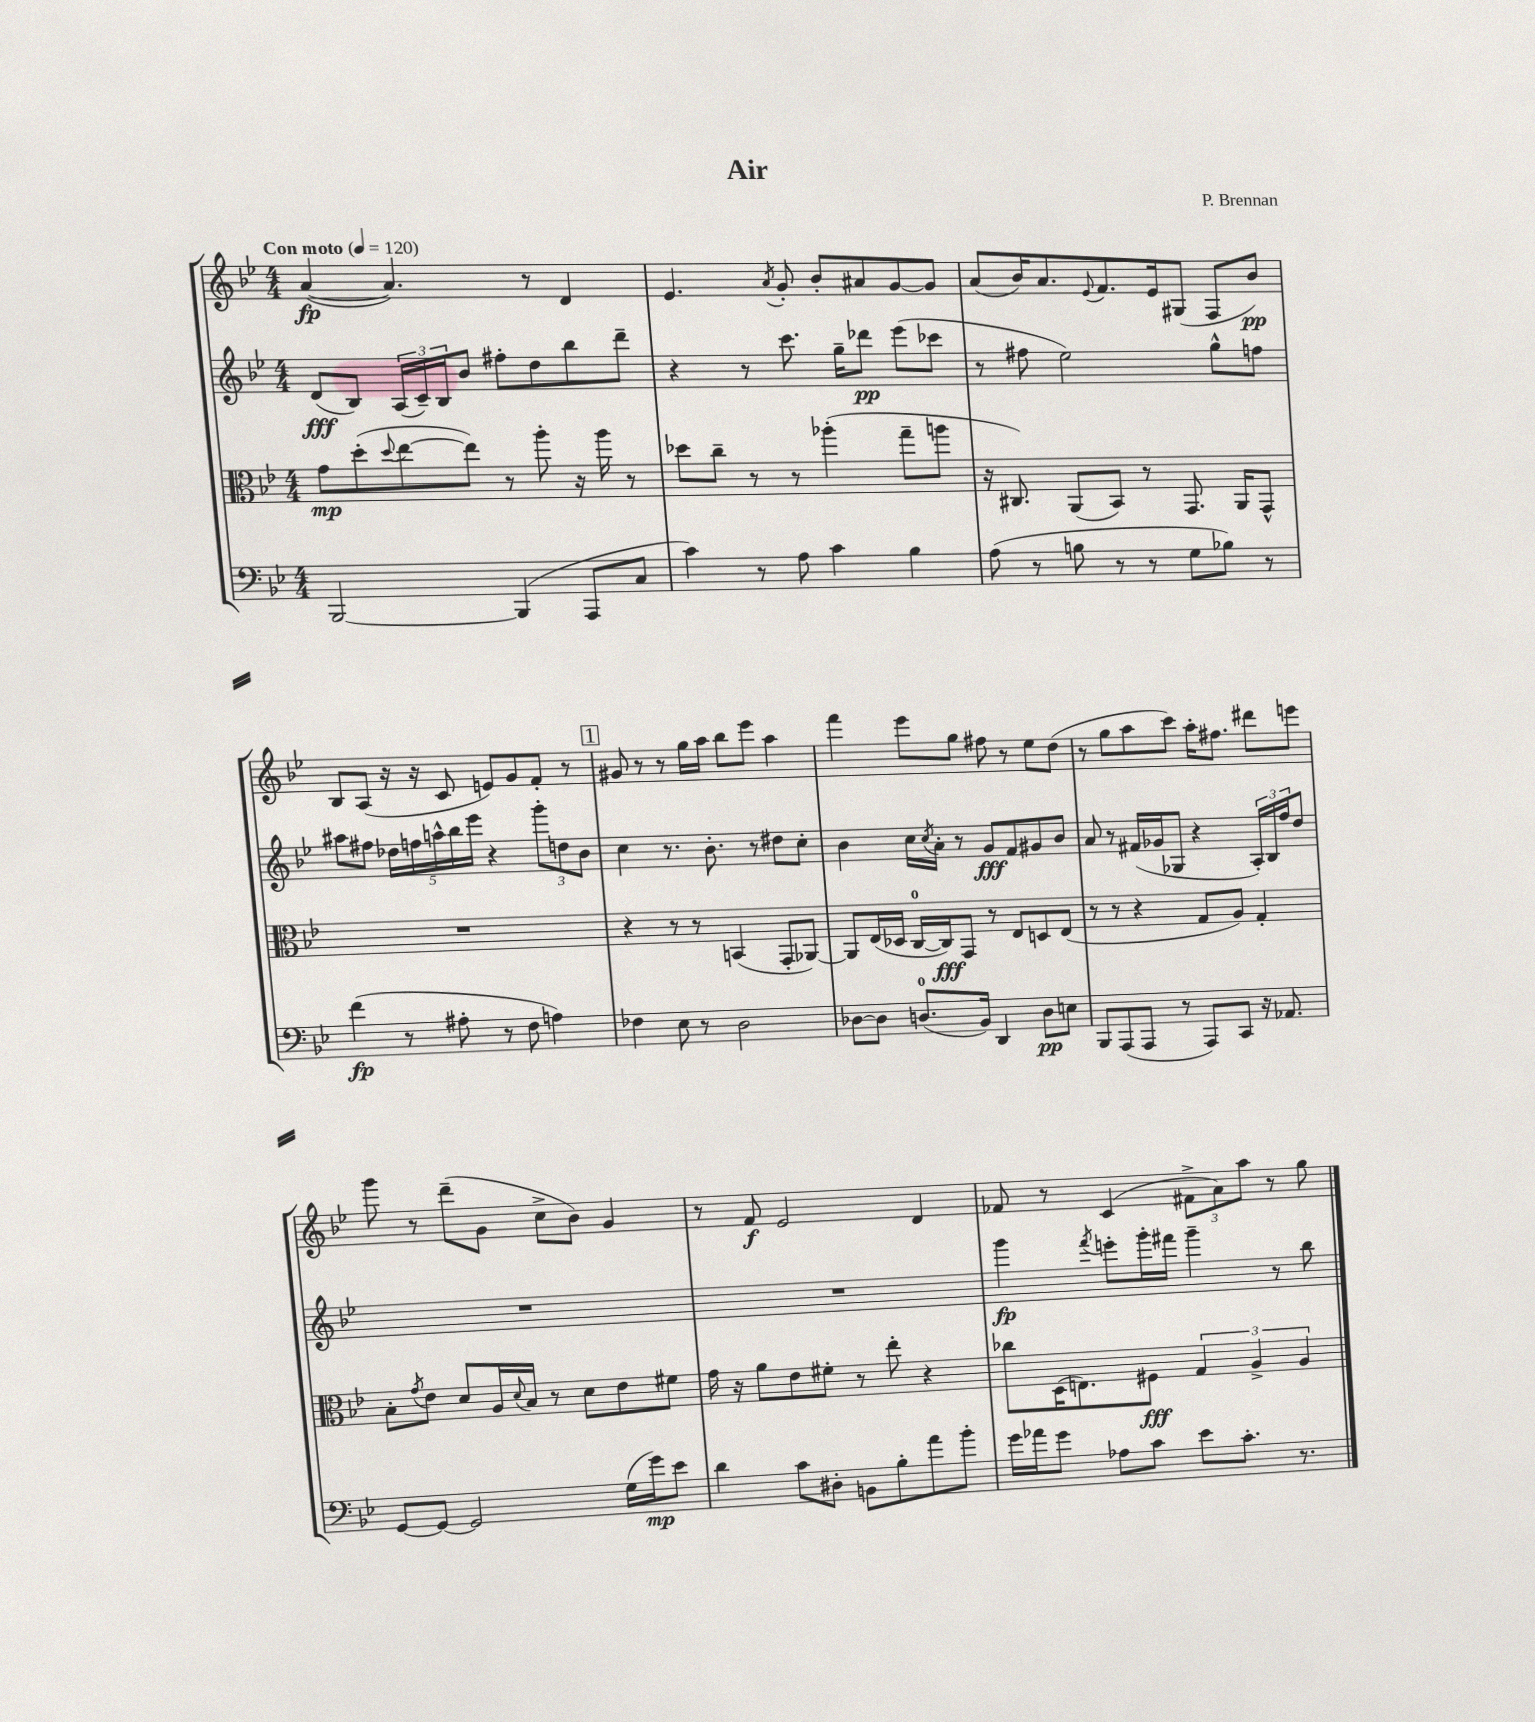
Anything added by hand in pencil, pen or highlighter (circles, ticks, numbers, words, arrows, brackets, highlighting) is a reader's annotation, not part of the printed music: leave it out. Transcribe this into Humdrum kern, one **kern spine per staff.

**kern	**dynam	**kern	**dynam	**kern	**dynam	**kern	**dynam
*part4	*part4	*part3	*part3	*part2	*part2	*part1	*part1
*staff4	*staff4	*staff3	*staff3	*staff2	*staff2	*staff1	*staff1
*clefF4	*	*clefC3	*	*clefG2	*	*clefG2	*
*k[b-e-]	*	*k[b-e-]	*	*k[b-e-]	*	*k[b-e-]	*
*M4/4	*	*M4/4	*	*M4/4	*	*M4/4	*
*MM120	*	*MM120	*	*MM120	*	*MM120	*
=1	=1	=1	=1	=1	=1	=1	=1
!	!	!	!	!	!	!LO:TX:a:B:t=Con moto	!
[2BBB-/	.	8g\L	mp	(8d/L	fff	([4a/	fp
.	.	(8dd'\	.	8B-/J)	.	.	.
.	.	8qqdd/	.	.	.	.	.
.	.	[8ee-\	.	(24A/LL	.	4.a/])	.
.	.	.	.	24c~/)	.	.	.
.	.	.	.	24B-/J	.	.	.
.	.	8ee-\J])	.	8b-/J	.	.	.
(4BBB-/]	.	8r	.	8ff#X'\L	.	.	.
.	.	8aa'\	.	8dd\	.	8r	.
8AAA/L	.	16r	.	8bb-\	.	4d/	.
.	.	16aa\	.	.	.	.	.
8C/J	.	8r	.	8ddd~\J	.	.	.
=2	=2	=2	=2	=2	=2	=2	=2
4c\)	.	8dd-X\L	.	4r	.	4.e-/	.
.	.	8cc~\J	.	.	.	.	.
8r	.	8r	.	8r	.	.	.
.	.	.	.	.	.	8qa/	.
8A\	.	8r	.	8.ccc\	.	8g'/	.
4c\	.	(4aa-X'\	.	.	.	8b-'/L	.
.	.	.	.	16gg~\KL	.	.	.
.	.	.	.	8ddd-X\J	pp	8a#X/	.
4B-\	.	8gg~\L	.	(8eee-\L	.	[8g/	.
.	.	8aan\J	.	8ccc-X\J	.	8g/J]	.
=3	=3	=3	=3	=3	=3	=3	=3
(8A\	.	16r	.	8r	.	(8a/L	.
.	.	8.C#X/)	.	.	.	.	.
8r	.	.	.	8ff#X\	.	16b-/K)	.
.	.	.	.	.	.	8.a/	.
8Bn\	.	(8AA/L	.	2ee-\)	.	.	.
.	.	.	.	.	.	8qqe-/	.
8r	.	8BB-/J)	.	.	.	8.f/	.
8r	.	8r	.	.	.	.	.
.	.	.	.	.	.	16e-/k	.
8G\L	.	8.GG/	.	.	.	(8G#X/J	.
8B-X\J)	.	.	.	8gg^^\L	.	8F/L	.
.	.	16AA/KL	.	.	.	.	.
8r	.	8GG^^/J	.	8ffn\J	.	8b-/J)	pp
!!LO:LB:g=z
=4	=4	=4	=4	=4	=4	=4	=4
(4f\	fp	1r	.	8aa#X\L	.	8B-/L	.
.	.	.	.	8ff#X\J	.	(8A/J	.
8r	.	.	.	20dd-X\LL	.	16r	.
.	.	.	.	20ffn\	.	.	.
.	.	.	.	.	.	16r	.
.	.	.	.	20aan^^\	.	.	.
8A#X'\	.	.	.	.	.	8c/	.
.	.	.	.	20bb-\	.	.	.
.	.	.	.	20eee-\JJ	.	.	.
8r	.	.	.	4r	.	8en/L)	.
8F\	.	.	.	.	.	8g/	.
4An\)	.	.	.	12ggg'\L	.	8f'/J	.
.	.	.	.	12ddn\	.	.	.
.	.	.	.	.	.	8r	.
.	.	.	.	12b-\J	.	.	.
!!LO:REH:place=s1:t=1
=5	=5	=5	=5	=5	=5	=5	=5
4F-X\	.	4r	.	4cc\	.	8g#X/	.
.	.	.	.	.	.	8r	.
8E-\	.	8r	.	8.r	.	8r	.
8r	.	8r	.	.	.	16gg\LL	.
.	.	.	.	8.b-'\	.	16aa\JJ	.
2D\	.	(4BBn/	.	.	.	8bb-\L	.
.	.	.	.	8r	.	8eee-\J	.
.	.	8GG'/L	.	8dd#X\L	.	4aa\	.
.	.	[8AA-X/J)	.	8cc'\J	.	.	.
=6	=6	=6	=6	=6	=6	=6	=6
[8D-X\L	.	8AA-/L]	.	4b-\	.	4fff\	.
8D-\J]	.	(16E-/L	.	.	.	.	.
.	.	16D-X/JJ	.	.	.	.	.
(8.Dn/L	.	[16C/LL	.	16cc\LL	.	8eee-\L	.
.	.	.	.	8qcc/	.	.	.
.	.	16C/J])	fff	16a'\JJ	.	.	.
.	.	8GG/J	.	8r	.	8gg\J	.
16BB-/Jk)	.	.	.	.	.	.	.
4DD/	.	8r	.	8g/L	fff	8ff#X\	.
.	.	8E-/L	.	8f/	.	8r	.
8D\L	pp	8Dn/	.	8g#X/	.	8ee-\L	.
8En\J	.	(8E-/J	.	8b-/J	.	(8dd\J	.
=7	=7	=7	=7	=7	=7	=7	=7
8BBB-/L	.	8r	.	8a/	.	8r	.
(8AAA/	.	8r	.	8r	.	8gg\L	.
8AAA/J	.	4r	.	(16f#X/LL	.	8aa\	.
.	.	.	.	16g-X/J	.	.	.
8r	.	.	.	8G-X/J	.	8ccc\J)	.
8AAA/L)	.	8G/L	.	4r	.	16aa'\KL	.
.	.	.	.	.	.	8.ff#X\J	.
8CC/J	.	8A/J)	.	.	.	.	.
16r	.	4G'/	.	24A'/LL)	.	8ddd#X\L	.
.	.	.	.	24B-/	.	.	.
8.AA-X/	.	.	.	.	.	.	.
.	.	.	.	24ff/J	.	.	.
.	.	.	.	8dd/J	.	8eeen\J	.
!!LO:LB:g=z
=8	=8	=8	=8	=8	=8	=8	=8
[8GG/L	.	8B-'\L	.	1r	.	8ggg\	.
.	.	8qg/	.	.	.	.	.
8GG/J_	.	8e-\J	.	.	.	8r	.
2GG/]	.	8d/L	.	.	.	(8ddd~\L	.
.	.	16A/L	.	.	.	8g\J	.
.	.	8qqd/	.	.	.	.	.
.	.	16B-/JJ	.	.	.	.	.
.	.	8r	.	.	.	8cc^\L	.
.	.	8d\L	.	.	.	8b-\J)	.
(16G\LL	.	8e-\	.	.	.	4g/	.
16g\J)	mp	.	.	.	.	.	.
8e-\J	.	8f#X\J	.	.	.	.	.
=9	=9	=9	=9	=9	=9	=9	=9
4d\	.	16g\	.	1r	.	8r	.
.	.	16r	.	.	.	.	.
.	.	8a\L	.	.	.	8f/	f
8c\L	.	8e-\	.	.	.	2e-/	.
8D#X'\J	.	8f#X'\J	.	.	.	.	.
8BBn\L	.	8r	.	.	.	.	.
8B-'\	.	8ee-'\	.	.	.	.	.
8a\	.	4r	.	.	.	4d/	.
8b-'\J	.	.	.	.	.	.	.
=10	=10	=10	=10	=10	=10	=10	=10
16g\LL	.	8cc-X\L	.	4ggg\	fp	8f-X/	.
16a-X\J	.	.	.	.	.	.	.
8g\J	.	(16D\K	.	.	.	8r	.
.	.	8.En\)	.	.	.	.	.
.	.	.	.	8qfff/	.	.	.
8A-X\L	.	.	.	8eeen'\L	.	(4c/	.
8c\J	.	8F#X\J	fff	16ggg'\L	.	.	.
.	.	.	.	16fff#X\JJ	.	.	.
8e-\L	.	6G/	.	4ggg~\	.	12f#X^\L	.
.	.	.	.	.	.	12a\)	.
8.c'\J	.	.	.	.	.	.	.
.	.	6A^/	.	.	.	12aa\J	.
.	.	.	.	8r	.	8r	.
8.r	.	.	.	.	.	.	.
.	.	6A/	.	.	.	.	.
.	.	.	.	8bb-\	.	8gg\	.
==	==	==	==	==	==	==	==
*-	*-	*-	*-	*-	*-	*-	*-
